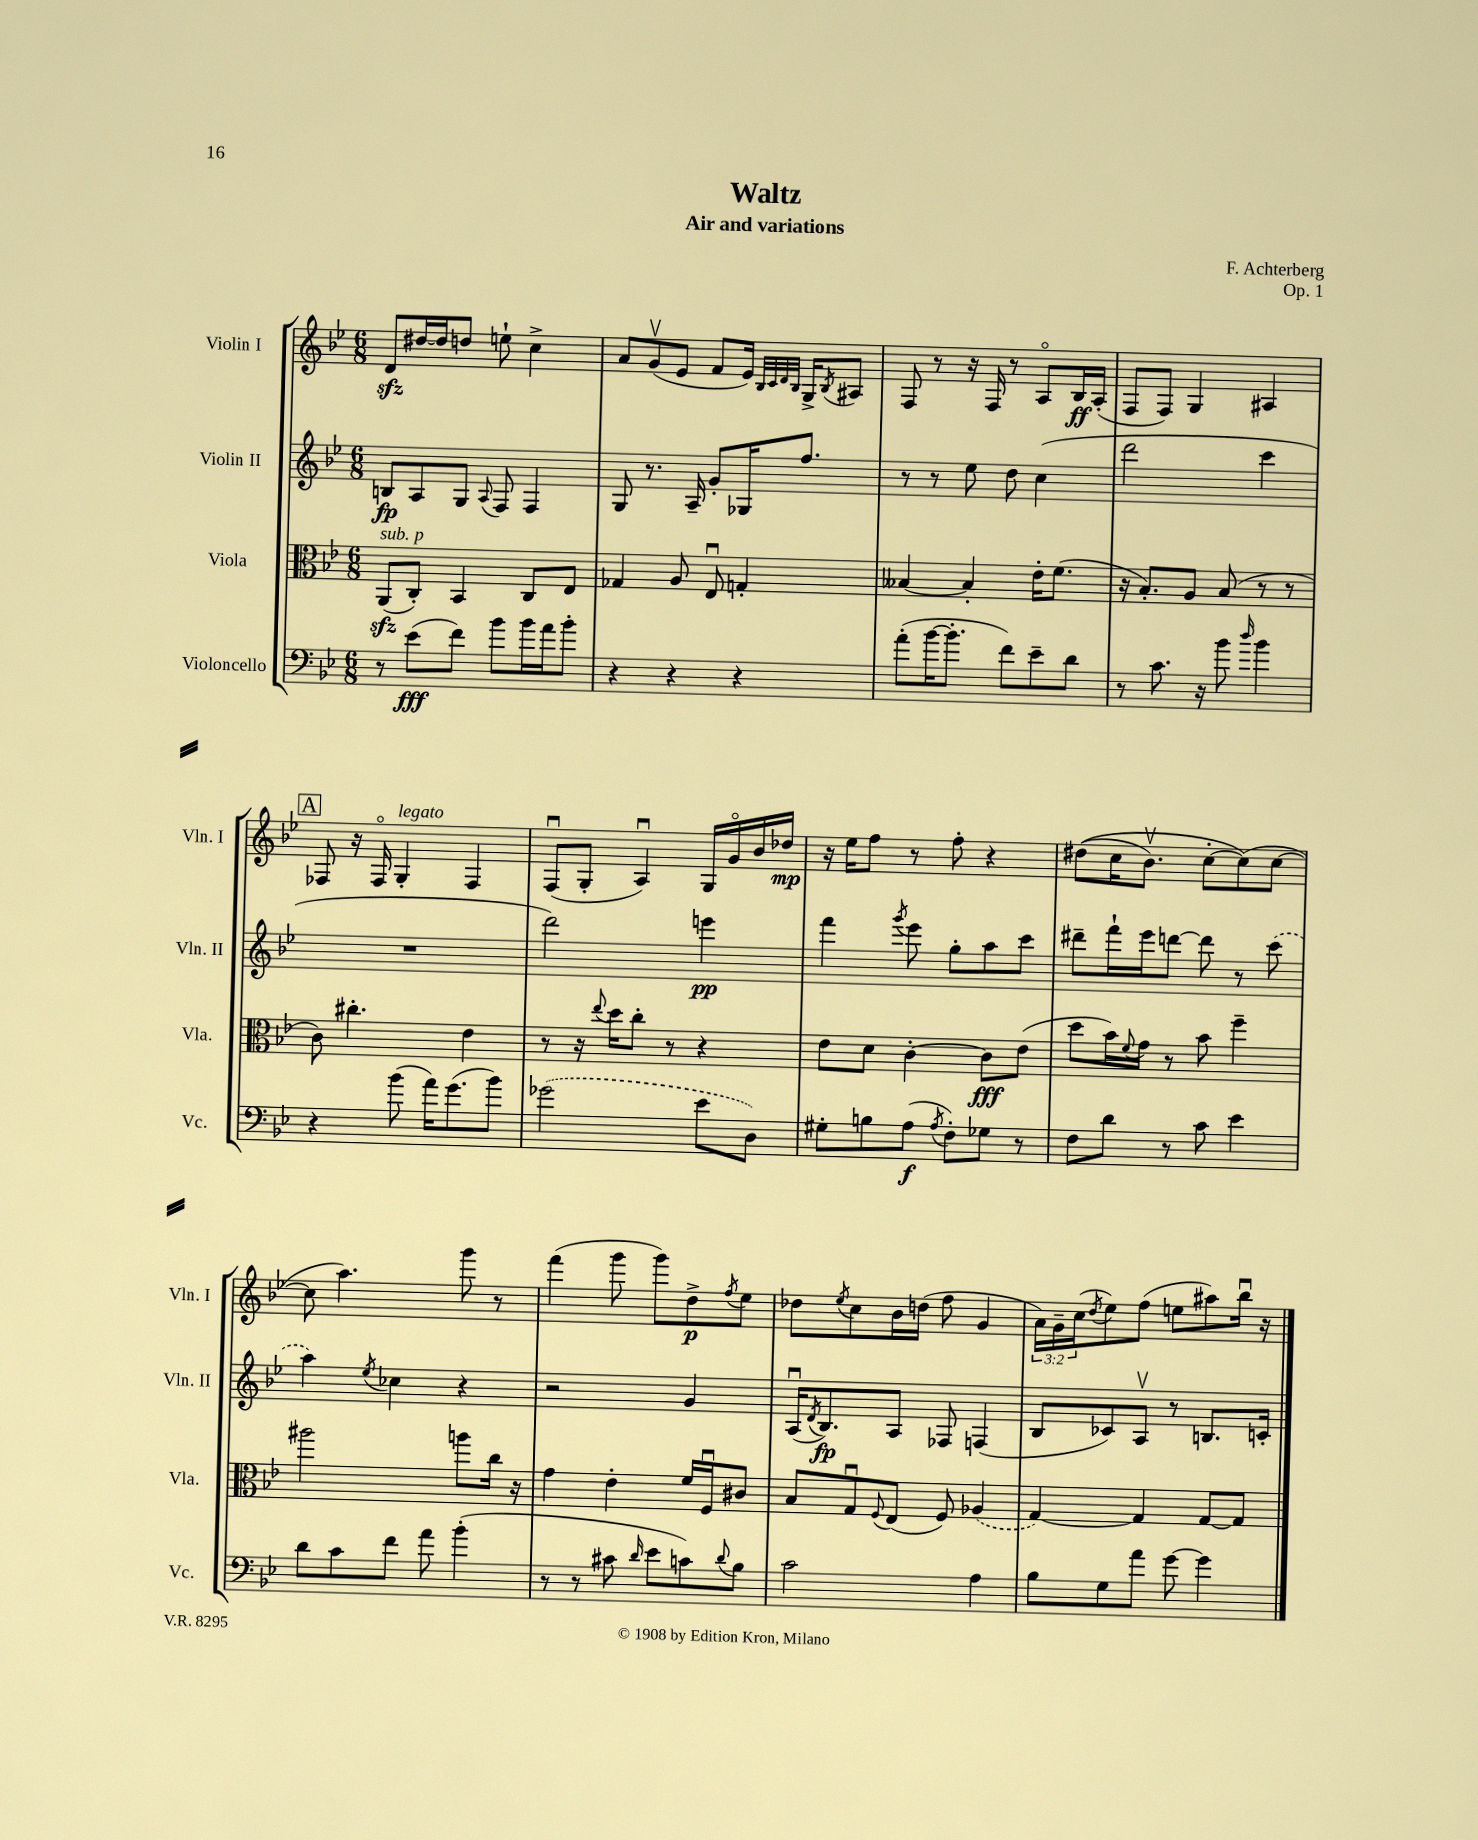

**kern	**dynam	**kern	**dynam	**kern	**dynam	**kern	**dynam
*part4	*part4	*part3	*part3	*part2	*part2	*part1	*part1
*staff4	*staff4	*staff3	*staff3	*staff2	*staff2	*staff1	*staff1
*I"Violoncello	*	*I"Viola	*	*I"Violin II	*	*I"Violin I	*
*I'Vc.	*	*I'Vla.	*	*I'Vln. II	*	*I'Vln. I	*
*clefF4	*	*clefC3	*	*clefG2	*	*clefG2	*
*k[b-e-]	*	*k[b-e-]	*	*k[b-e-]	*	*k[b-e-]	*
*M6/8	*	*M6/8	*	*M6/8	*	*M6/8	*
=1	=1	=1	=1	=1	=1	=1	=1
!	!	!LO:TX:a:i:t=sub. p	!	!	!	!	!
8r	.	(8AAzz/L	.	8Bn/L	fp	8dzz/L	.
(8e-\L	fff	8C'/J)	.	8A/	.	[16dd#X/L	.
.	.	.	.	.	.	16dd#/J]	.
8f\J)	.	4BB-/	.	8G/J	.	8ddn/J	.
.	.	.	.	8qqA/	.	.	.
8b-\L	.	.	.	8F/	.	8een`\	.
16b-\L	.	8C/L	.	4F/	.	4cc^\	.
16a\J	.	.	.	.	.	.	.
8b-'\J	.	8E-/J	.	.	.	.	.
=2	=2	=2	=2	=2	=2	=2	=2
4r	.	4G-X/	.	8G/	.	8a/L	.
.	.	.	.	8.r	.	(8gv/	.
4r	.	8A/	.	.	.	8e-/J	.
.	.	.	.	16A~/	.	.	.
.	.	8E-u/	.	8g'/L	.	8f/L	.
4r	.	4Gn'/	.	16G-X/K	.	16e-/Jk)	.
.	.	.	.	.	.	32qqB-/LLL	.
.	.	.	.	.	.	32qqc/	.
.	.	.	.	.	.	32qqd/	.
.	.	.	.	.	.	32qqB-/JJJ	.
.	.	.	.	8.ff/J	.	16G^/KL	.
.	.	.	.	.	.	8qB-/	.
.	.	.	.	.	.	8A#X/J	.
=3	=3	=3	=3	=3	=3	=3	=3
(8a'\L	.	[4B--X/	.	8r	.	8F/	.
[16b-\K	.	.	.	8r	.	8r	.
8.b-'\J]	.	.	.	.	.	.	.
.	.	4B--'/]	.	8ee-\	.	16r	.
.	.	.	.	.	.	16F/	.
8f\L)	.	.	.	8dd\	.	8r	.
8e-~\	.	16e-'\KL	.	(4cc\	.	8A/L	.
.	.	(8.f\J	.	.	.	.	.
8d\J	.	.	.	.	.	16B-/L	ff
.	.	.	.	.	.	(16A'/JJ	.
=4	=4	=4	=4	=4	=4	=4	=4
8r	.	16r	.	2ddd\	.	8F/L	.
.	.	8.B-'/L)	.	.	.	.	.
8.c\	.	.	.	.	.	8F/J)	.
.	.	8A/J	.	.	.	4G/	.
16r	.	.	.	.	.	.	.
8b-\	.	(8B-/	.	.	.	.	.
16qqdd/	.	.	.	.	.	.	.
4b-\	.	8r	.	4ccc\	.	4A#X/	.
.	.	8r	.	.	.	.	.
!!LO:LB:g=z
!!LO:REH:place=s1:t=A
=5	=5	=5	=5	=5	=5	=5	=5
4r	.	8c\)	.	2.r	.	8F-X/	.
.	.	4.cc#X'\	.	.	.	16r	.
.	.	.	.	.	.	16F-/	.
!	!	!	!	!	!	!LO:TX:a:i:t=legato	!
(8b-\	.	.	.	.	.	4G'/	.
16a\KL)	.	.	.	.	.	.	.
(8.g\	.	.	.	.	.	.	.
.	.	4e-\	.	.	.	4F-/	.
8b-\J)	.	.	.	.	.	.	.
=6	=6	=6	=6	=6	=6	=6	=6
(2g-X\	.	8r	.	2ddd\)	.	(8Fu/L	.
.	.	16r	.	.	.	8G'/J	.
.	.	8qqee-/	.	.	.	.	.
.	.	16dd\KL	.	.	.	.	.
.	.	8cc'\J	.	.	.	4Au/)	.
.	.	8r	.	.	.	.	.
8e-\L	.	4r	.	4eeen\	pp	16G/LL	.
.	.	.	.	.	.	16g/	.
8D\J)	.	.	.	.	.	16b-/	.
.	.	.	.	.	.	16dd-X/JJ	mp
=7	=7	=7	=7	=7	=7	=7	=7
8G#X'\L	.	8e-\L	.	4fff\	.	16r	.
.	.	.	.	.	.	16ee-\KL	.
8Bn\	.	8d\J	.	.	.	8ff\J	.
.	.	.	.	8qggg/	.	.	.
(8A\J	f	[4c'\	.	8eee-\	.	8r	.
8qA/	.	.	.	.	.	.	.
8F'\L)	.	.	.	8gg'\L	.	8ff'\	.
8G-X\J	.	8c\L]	fff	8aa\	.	4r	.
8r	.	(8e-\J	.	8ccc\J	.	.	.
=8	=8	=8	=8	=8	=8	=8	=8
8F\L	.	8dd\L	.	8ddd#X~\L	.	((8dd#X\L	.
8d\J	.	16b-\L)	.	16fff`\L	.	16cc\K	.
.	.	8qqf/	.	.	.	.	.
.	.	16g\JJ	.	16eee-\J	.	8.b-v\J)	.
8r	.	8r	.	[8dddn\J	.	.	.
8c\	.	8b-\	.	8ddd\]	.	[8cc'\L	.
4e-\	.	4ff~\	.	8r	.	(8cc\])	.
.	.	.	.	(8ccc\	.	[8cc\J	.
!!LO:LB:g=z
=9	=9	=9	=9	=9	=9	=9	=9
8d\L	.	2aa#X\	.	4aa\)	.	8cc\]	.
8c\	.	.	.	.	.	4.aa\)	.
.	.	.	.	8qee-/	.	.	.
8f\J	.	.	.	4cc-X\	.	.	.
8a\	.	.	.	.	.	.	.
(4b-'\	.	8aan\L	.	4r	.	8ggg\	.
.	.	16cc\Jk	.	.	.	8r	.
.	.	16r	.	.	.	.	.
=10	=10	=10	=10	=10	=10	=10	=10
8r	.	4g\	.	2r	.	(4fff\	.
8r	.	.	.	.	.	.	.
8c#X\	.	4e-'\	.	.	.	8ggg\	.
16qqd/	.	.	.	.	.	.	.
8e-\L	.	.	.	.	.	8ggg\L)	.
8cn\)	.	16f/LL	.	4g/	.	8dd^\	p
.	.	16Fu/J	.	.	.	.	.
8qqd/	.	.	.	.	.	8qff/	.
8B-\J	.	8c#X/J	.	.	.	8ee-\J	.
=11	=11	=11	=11	=11	=11	=11	=11
2c\	.	8B-/L	.	(16Au/KL	.	8dd-X\L	.
.	.	.	.	8qd/	.	.	.
.	.	.	.	8.B-/)	fp	.	.
.	.	.	.	.	.	8qee-/	.
.	.	8Gu/	.	.	.	8cc\	.
.	.	8qqF/	.	.	.	.	.
.	.	(8E-/J	.	8A/J	.	16b-\L	.
.	.	.	.	.	.	(16ddn\JJ	.
.	.	8F/)	.	8F-X/	.	8ff\	.
4A\	.	(4A-X/	.	(4Fn/	.	4g/	.
=12	=12	=12	=12	=12	=12	=12	=12
8B-\L	.	[4G/)	.	8B-/L	.	24a\LL)	.
.	.	.	.	.	.	24g~\	.
.	.	.	.	.	.	(24cc\J	.
.	.	.	.	.	.	8qdd/	.
8G\	.	.	.	8c-X/)	.	8ee-\)	.
8a\J	.	4G/]	.	8Av/J	.	(8ff\J	.
[8g\	.	.	.	8r	.	8een\L	.
4g\]	.	[8G/L	.	8.Bn/L	.	8aa#X\)	.
.	.	8G/J]	.	.	.	16bb-u\Jk	.
.	.	.	.	16cn'/Jk	.	16r	.
==	==	==	==	==	==	==	==
*-	*-	*-	*-	*-	*-	*-	*-
